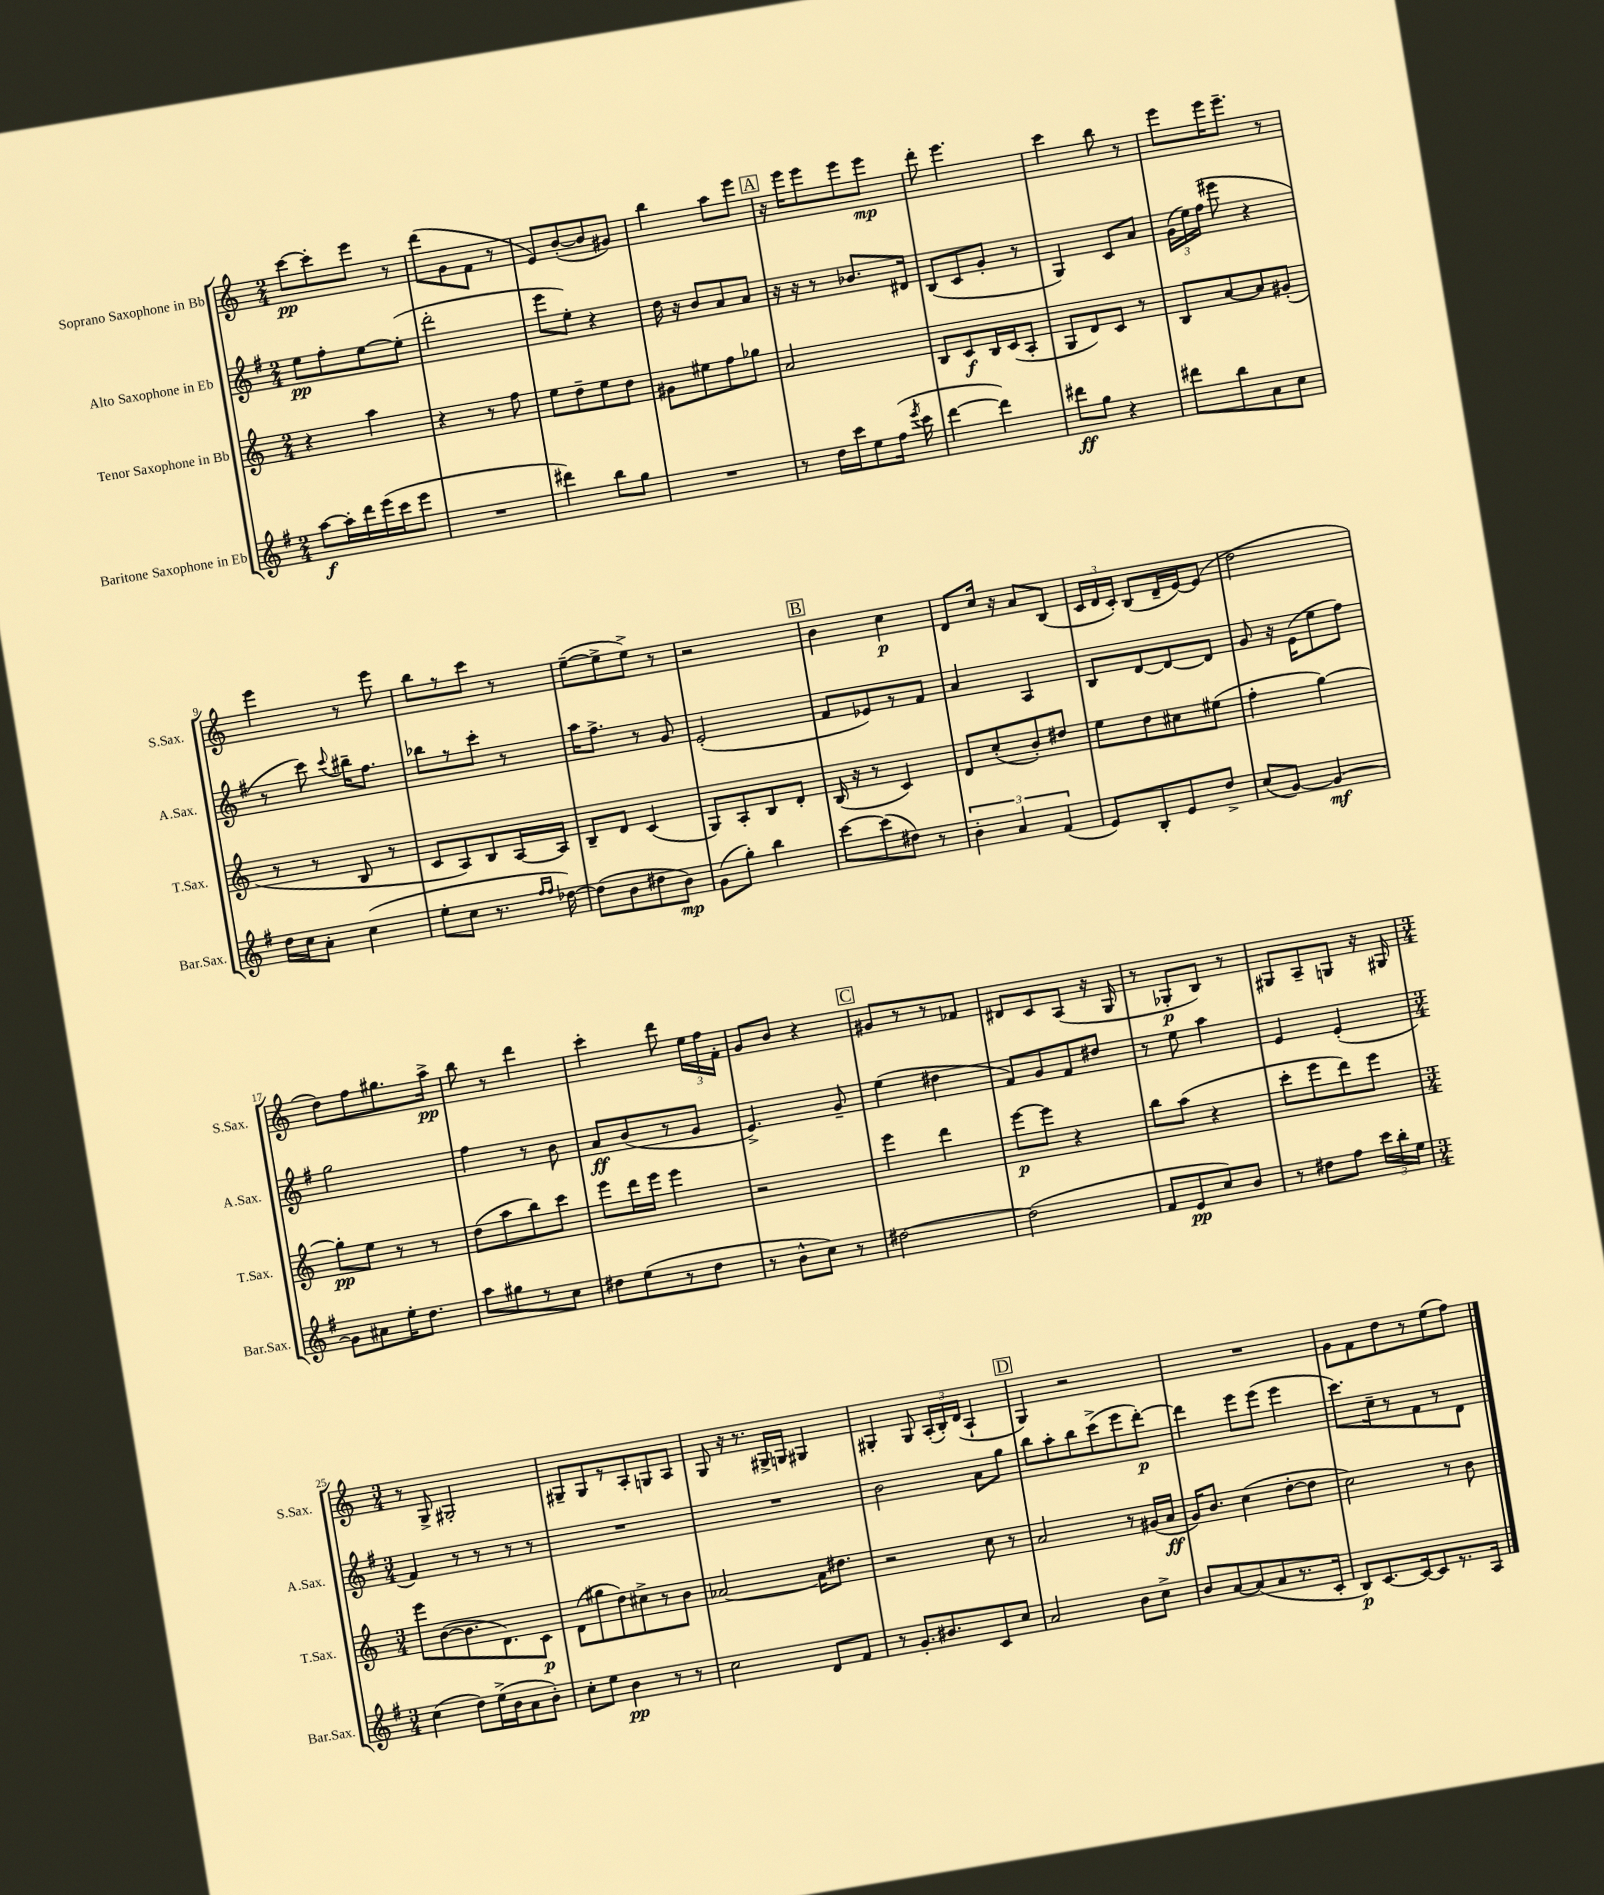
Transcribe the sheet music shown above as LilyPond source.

<<
\new StaffGroup <<
\new Staff = "s0" \with { instrumentName = "Soprano Saxophone in Bb" shortInstrumentName = "S.Sax." } {
    \clef treble \key c \major \numericTimeSignature \time 2/4
    \autoBeamOff c'''8[~\pp c'''8-. e'''8] r8 |
    d'''8[( g'8 f'8] r8 |
    e'8[) b'8~-.( b'8 gis'8]) |
    b''4 a''8[ e'''8] |
    \mark \markup { \box "A" } r16 e'''16[ e'''8 e'''8 e'''8]\mp |
    d'''8-. e'''4. |
    c'''4 b''8 r8 |
    e'''8[ e'''16 e'''8.]-- r8 |
    e'''4 r8 e'''8 |
    b''8[ r8 c'''8] r8 |
    e''8[~--( e''8-> e''8]->) r8 |
    r2 |
    \mark \markup { \box "B" } b'4 c''4\p |
    d'8[ c''16] r16 a'8[ b8]( |
    \tuplet 3/2 { c'16[ d'16 c'16]-.) } b8[( d'16-- e'16~) e'8]( |
    d''2 |
    d''8[) f''8 gis''8. a''16]->\pp |
    b''8 r8 d'''4 |
    c'''4-. d'''8 \tuplet 3/2 { e''16[ f''16 f'16]-. } |
    g'8[ b'8] r4 |
    \mark \markup { \box "C" } gis'8[ r8 r8 fes'8] |
    dis'8[ c'8 a8]( r16 g16 |
    r8 ges8[-.\p b8]) r8 |
    gis8[ a8-- g8] r16 gis16 |
    \numericTimeSignature \time 3/4 r8 g8-> gis2-. |
    gis8[-- gis8 r8 a8-. g8 a8] |
    g8 r16 r8. gis16[-> g16] gis4 |
    gis4-. gis8 \tuplet 3/2 { a16[-.( b16-.) d'16]( } a4-! |
    \mark \markup { \box "D" } g4) r2 |
    R2. |
    g'8[ f'8 d''8 r8 e''8( f''8]) \bar "|." |
}
\new Staff = "s1" \with { instrumentName = "Alto Saxophone in Eb" shortInstrumentName = "A.Sax." } {
    \clef treble \key g \major \numericTimeSignature \time 2/4
    \autoBeamOff e''8[\pp fis''8-. e''8~ e''8]-.( |
    d'''2-. |
    e'''8[ e''8]-.) r4 |
    d''16 r16 b'8[ a'8 a'8] |
    \mark \markup { \box "A" } r16 r16 r8 bes'8.[ dis'16] |
    b8[( c'8 g'8]-. r8 |
    g4) c'8[ a'8] |
    \tuplet 3/2 { g'16[( e''16) fis''16]( } eis'''8 r4 |
    r8 c'''8) \appoggiatura { c'''8 } bis''16[-- fis''8.] |
    bes''8[ r8 c'''8]-. r8 |
    a''16[ fis''8.]-> r8 g'8 |
    e'2-.( |
    \mark \markup { \box "B" } fis'8[ ees'8) r8 fis'8] |
    a'4 a4 |
    b8[ d'8~ d'8~ d'8] |
    g'8 r16 e'16[( e''8 fis''8]) |
    g''2 |
    fis''4 r8 b'8 |
    a'8[\ff b'8( r8 g'8] |
    e'4.->) g'8-- |
    \mark \markup { \box "C" } e''4( dis''4 |
    fis'8[) g'8 fis'8 dis''8] |
    r8 e''8 a''4 |
    e'4 e'4-.( |
    \numericTimeSignature \time 3/4 fis'4) r8 r8 r8 r8 |
    R2. |
    R2. |
    b'2 a'8[ g''8] |
    \mark \markup { \box "D" } b''8[ a''8-. b''8 c'''8->( e'''8 d'''8]~-.\p) |
    d'''4 e'''8[ e'''8]( e'''4 |
    c'''8.[) c''16-- r8 fis'8 r8 d'8] \bar "|." |
}
\new Staff = "s2" \with { instrumentName = "Tenor Saxophone in Bb" shortInstrumentName = "T.Sax." } {
    \clef treble \key c \major \numericTimeSignature \time 2/4
    \autoBeamOff r4 a''4 |
    r4 r8 f''8 |
    e''8[ d''8-- e''8 d''8] |
    gis'8[ eis''8 f''8 ges''8] |
    \mark \markup { \box "A" } a'2 |
    b8[ c'8\f b16 c'16( a8]-. |
    g8[ d'8) c'8] r8 |
    b8[ a'8~ a'8 gis'8]-.( |
    r8 r8 b8 r8 |
    c'8[ a8) b8 a16~ a16] |
    b8[-- d'8] c'4( |
    g8[) a8-. b8 d'8]-. |
    \mark \markup { \box "B" } b16( r16 r8 c'4) |
    d'8[ c''8-.( b'8-.) dis''8] |
    e''8[ d''8 cis''8 eis''8]( |
    f''4-. g''4~) |
    g''8[-.\pp e''8] r8 r8 |
    d''8[( a''8 b''8) c'''8] |
    e'''8[ d'''16 e'''16] e'''4 |
    r2 |
    \mark \markup { \box "C" } e'''4 d'''4 |
    e'''8[~\p e'''8] r4 |
    b''8[ a''8]( r4 |
    c'''8[-. e'''8 d'''8) e'''8] |
    \numericTimeSignature \time 3/4 e'''8[ b'8~( b'8. d'8.) c'8]\p |
    d'8[( gis''8 d''8) cis''8-> r8 b'8] |
    aes'2~ aes'16[ dis''8.] |
    r2 c''8 r8 |
    \mark \markup { \box "D" } a'2 r8 gis'16[( a'16]\ff |
    g'16[) b'8.] c''4( d''8[~-. d''8] |
    c''2) r8 b'8 \bar "|." |
}
\new Staff = "s3" \with { instrumentName = "Baritone Saxophone in Eb" shortInstrumentName = "Bar.Sax." } {
    \clef treble \key g \major \numericTimeSignature \time 2/4
    \autoBeamOff a''8[~\f a''16-. d'''16 e'''16( c'''16 e'''8] |
    R2 |
    dis'''4) b''8[ g''8] |
    R2 |
    \mark \markup { \box "A" } r8 d''16[ c'''16 e''8 fis''16]( \acciaccatura { e'''8 } c'''16 |
    d'''4~ d'''4) |
    dis'''8[\ff g''8] r4 |
    dis'''8[ b''8 a'8 c''8] |
    d''16[ c''16 a'8]-. c''4( |
    e''8[-. c''8] r8. \grace { fis''16[ fis''16] } des''16~) |
    des''8[( b'8 dis''8 b'8]\mp) |
    g'8[( g''8]-.) b''4 |
    \mark \markup { \box "B" } c'''8[~ c'''8( dis''8]) r8 |
    \tuplet 3/2 { b'4-. a'4 fis'4( } |
    e'8[) b8-. e'8 d''8]-> |
    c''8[( g'8]~) g'4~\mf |
    g'8[ ais'8 e''16-. d''8.] |
    a''8[ gis''8 r8 c''8] |
    dis''8[ e''8( r8 dis''8] |
    r8 b'8[-^ c''8]) r8 |
    \mark \markup { \box "C" } dis''2~ |
    dis''2( |
    fis'8[ e'8\pp c''8) b'8] |
    r8 dis''8[ fis''8] \tuplet 3/2 { c'''16[ b''16-. e''16] } |
    \numericTimeSignature \time 3/4 c''4( d''8[) e''16->( b'16 a'8 b'8]-.) |
    c''8[-. e''8] b'4\pp r8 r8 |
    c''2 d'8[ fis'8] |
    r8 g'8.[-. bis'8. c'8 c''8] |
    \mark \markup { \box "D" } a'2 b'8[ c''8]-> |
    b'8[ a'8~ a'8( a'8 r8. c'16]-. |
    b8[\p) c'8.~ c'16~ c'8 r8. a16] \bar "|." |
}
>>
>>
